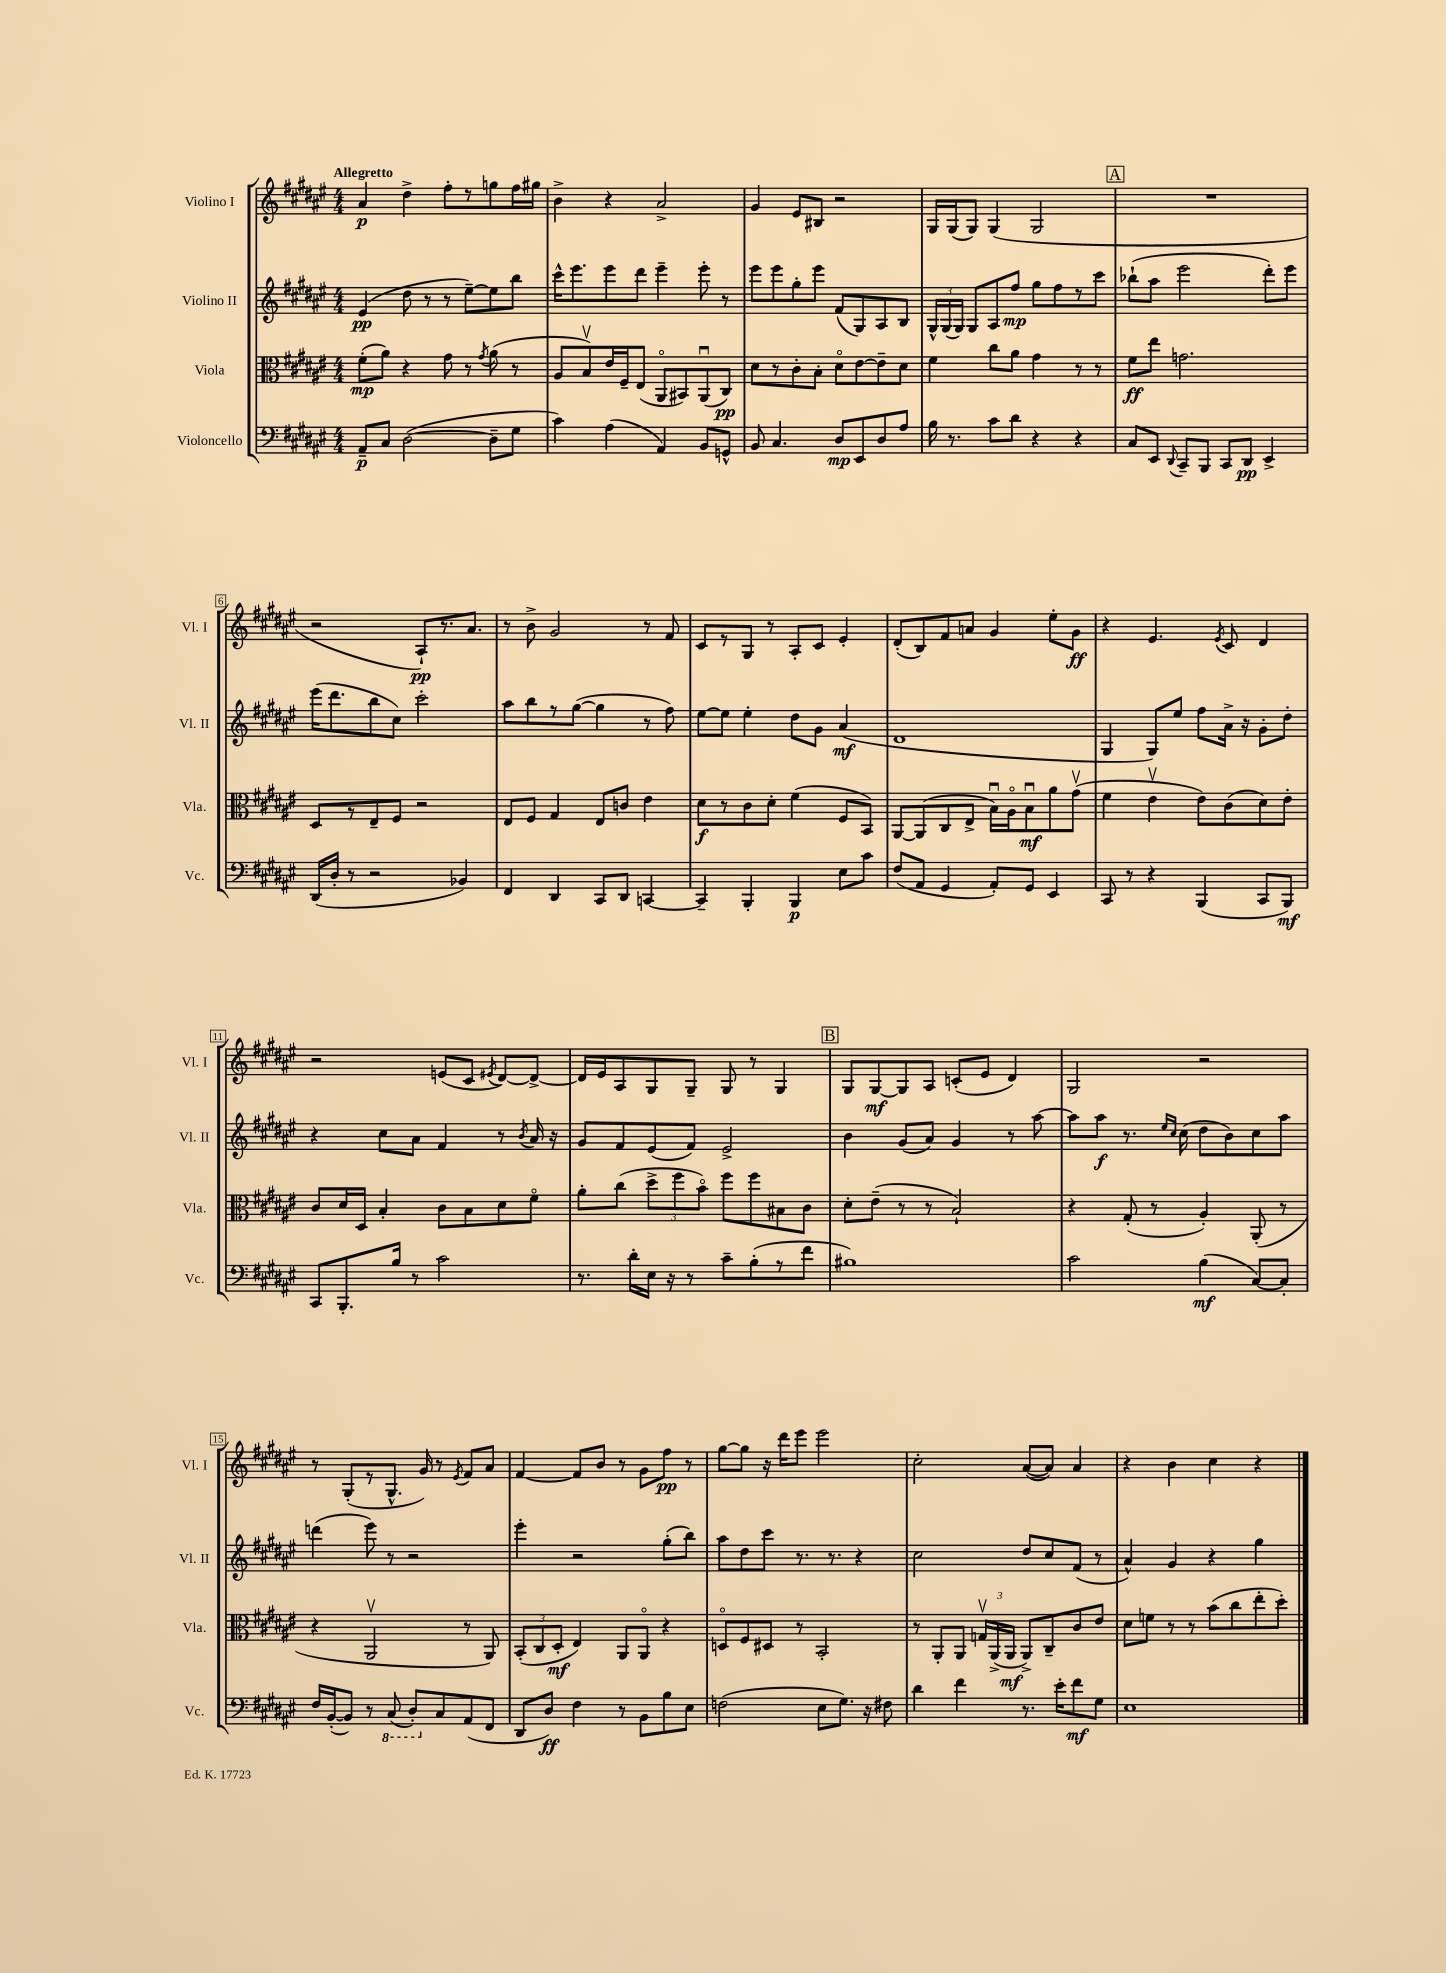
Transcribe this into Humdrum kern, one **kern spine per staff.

**kern	**kern	**kern	**kern
*staff4	*staff3	*staff2	*staff1
*clefF4	*clefC3	*clefG2	*clefG2
*k[f#c#g#d#a#e#]	*k[f#c#g#d#a#e#]	*k[f#c#g#d#a#e#]	*k[f#c#g#d#a#e#]
*M4/4	*M4/4	*M4/4	*M4/4
8AA#~	(8f#'	(4e#	4a#
8C#	8a#)	.	.
([2D#	4r	8dd#	4dd#^
.	.	8r	.
.	8g#	8r	8ff#'
.	8r	[8ee#~)	8r
.	8qg#	.	.
8D#~]	(8a#	8ee#]	8gg
8G#	8r	8bb	16ff#
.	.	.	16gg#
=	=	=	=
4c#)	8A#	16ccc#^^	4b^
.	.	8.eee#	.
.	8Bv)	.	.
(4A#	16e#	8eee#	4r
.	16F#~	.	.
.	(8E#	8ddd#	.
4AA#)	8AA#o	4eee#~	2a#^
.	8BB#)	.	.
8BB	(8AA#u	8eee#'	.
8GG^^	8C#)	8r	.
=	=	=	=
8BB	8d#	8eee#	4g#
4.C#	8r	8eee#	.
.	8c#'	8gg#'	8e#
.	8B'	8eee#	8B#
8D#	8d#o	(8f#	2r
8EE#	[8e#	8G#)	.
8D#	8e#~]	8A#	.
8A#	8d#	8B	.
=	=	=	=
16B	4f#	24G#^^	16G#
.	.	(24G#	.
8.r	.	.	(16G#
.	.	24G#)	.
.	.	8G#	8G#)
8c#	8cc#	8A#	(4G#
8d#	8a#	8ff#	.
4r	4g#	8gg#	2G#
.	.	8ff#	.
4r	8r	8r	.
.	8r	8ccc#	.
=	=	=	=
8C#	8f#	(8bb-`	1r
8EE#	8ee#	8aa#	.
8qqDD#	.	.	.
8CC#~	2.g	2eee#	.
8BBB	.	.	.
8CC#	.	.	.
8DD#	.	.	.
4EE#^	.	8ddd#')	.
.	.	8eee#	.
=	=	=	=
(16DD#	8D#	(16eee#	2r
16D#'	.	8.ddd#	.
8r	8r	.	.
2r	8E#~	8bb	.
.	8F#	8cc#)	.
.	2r	2ccc#'	8A#`)
.	.	.	8.r
4BB-)	.	.	.
.	.	.	8.a#
=	=	=	=
4FF#	8E#	8aa#	8r
.	8F#	8bb	8b^
4DD#	4G#	8r	2g#
.	.	([8gg#	.
8CC#	8E#	4gg#]	.
8DD#	8c	.	.
[4CC	4e#	8r	8r
.	.	8ff#)	8f#
=	=	=	=
4CC~]	8d#	[8ee#	8c#
.	8r	8ee#]	8r
4BBB'	8c#	4ee#'	8G#
.	8d#'	.	8r
4BBB	(4f#	8dd#	8A#'
.	.	8g#	8c#
8E#	8F#	(4a#	4e#'
8c#	8BB)	.	.
=	=	=	=
(8F#	[8AA#	1d#	(8d#'
8AA#	(8AA#]	.	8B)
4GG#	8C#	.	8f#
.	8E#^	.	8a
8AA#')	16Bu)	.	4g#
.	16A#o	.	.
8GG#	8Bu	.	.
4EE#	8a#	.	8ee#'
.	(8g#v	.	8g#
=	=	=	=
8CC#	4f#	4G#	4r
8r	.	.	.
4r	4e#v	8G#)	4.e#
.	.	8ee#	.
(4BBB	8e#)	8ff#	.
.	.	.	8qe#
.	(8c#	16a#^	8c#
.	.	16r	.
8CC#	8d#)	8g#'	4d#
8BBB)	8e#'	8dd#'	.
=	=	=	=
8CC#	8c#	4r	2r
8.BBB'	16d#	.	.
.	16D#	.	.
.	4B'	8cc#	.
16B	.	.	.
8r	.	8a#	.
2c#	8c#	4f#	(8e
.	8B	.	8c#
.	.	.	8qe#
.	8d#	8r	[8d#)
.	.	8qb	.
.	8f#o	16a#	8d#^_
.	.	16r	.
=	=	=	=
8.r	8a#'	8g#	16d#]
.	.	.	16e#
.	(8cc#	8f#	8A#
16d#'	.	.	.
16E#	12dd#^	(8e#	8G#
16r	.	.	.
.	12ff#	.	.
8r	.	8f#)	8G#~
.	12bo)	.	.
8c#~	8ff#	2e#^	8G#
(8B'	8ff#	.	8r
8r	8B#	.	4G#
8f#	8c#	.	.
=	=	=	=
1B#)	8d#'	4b	8G#
.	(8e#~	.	[8G#
.	8r	(8g#	8G#]
.	8r	8a#)	8A#
.	2B`)	4g#	(8c'
.	.	.	8e#
.	.	8r	4d#)
.	.	[8aa#	.
=	=	=	=
2c#	4r	8aa#]	2G#
.	.	8aa#	.
.	(8G#'	8.r	.
.	8r	.	.
.	.	16qqee#	.
.	.	16qqcc#	.
.	.	(16cc#	.
(4B	4A#')	8dd#	2r
.	.	8b)	.
[8C#)	(8AA#'	8cc#	.
8C#']	8r	8aa#	.
=	=	=	=
16F#	4r	(4ddd	8r
([16BB'	.	.	.
8BB])	.	.	(8G#'
8r	2AA#v	8eee#)	8r
(8CC#	.	8r	8.G#^^
8DD#')	.	2r	.
.	.	.	16g#)
8C#	.	.	8r
.	.	.	8qe#
(8AA#	8r	.	8f#
8FF#	8AA#)	.	8a#
=	=	=	=
8DD#	(12BB'	4eee#'	[4f#
.	12C#	.	.
8D#)	.	.	.
.	12D#'	.	.
4F#	4E#)	2r	8f#]
.	.	.	8b
8r	8AA#	.	8r
8BB	8AA#o	.	8g#
8B	4r	(8gg#'	8ff#
8E#	.	8bb)	8r
=	=	=	=
(2F	8Do	8aa#	[8gg#
.	8F#	8dd#	8gg#]
.	8D#	8ccc#	16r
.	.	.	16ddd#
.	8r	8.r	8eee#
8E#	2BB'	.	2eee#
.	.	8.r	.
8.G#)	.	.	.
.	.	4r	.
16r	.	.	.
8F#	.	.	.
=	=	=	=
4d#	8r	2cc#	2cc#'
.	8AA#'	.	.
4f#	8AA#	.	.
.	24Gv	.	.
.	(24AA#^	.	.
.	24AA#	.	.
8.r	8AA#^)	8dd#	([8a#
.	8C#~	8cc#	8a#])
16e#'	.	.	.
8f#	8c#	(8f#	4a#
8G#	8e#	8r	.
=	=	=	=
1E#	8d#	4a#^^)	4r
.	8f	.	.
.	8r	4g#	4b
.	8r	.	.
.	(8b	4r	4cc#
.	8cc#	.	.
.	8ee#'	4gg#	4r
.	8dd#')	.	.
==	==	==	==
*-	*-	*-	*-
